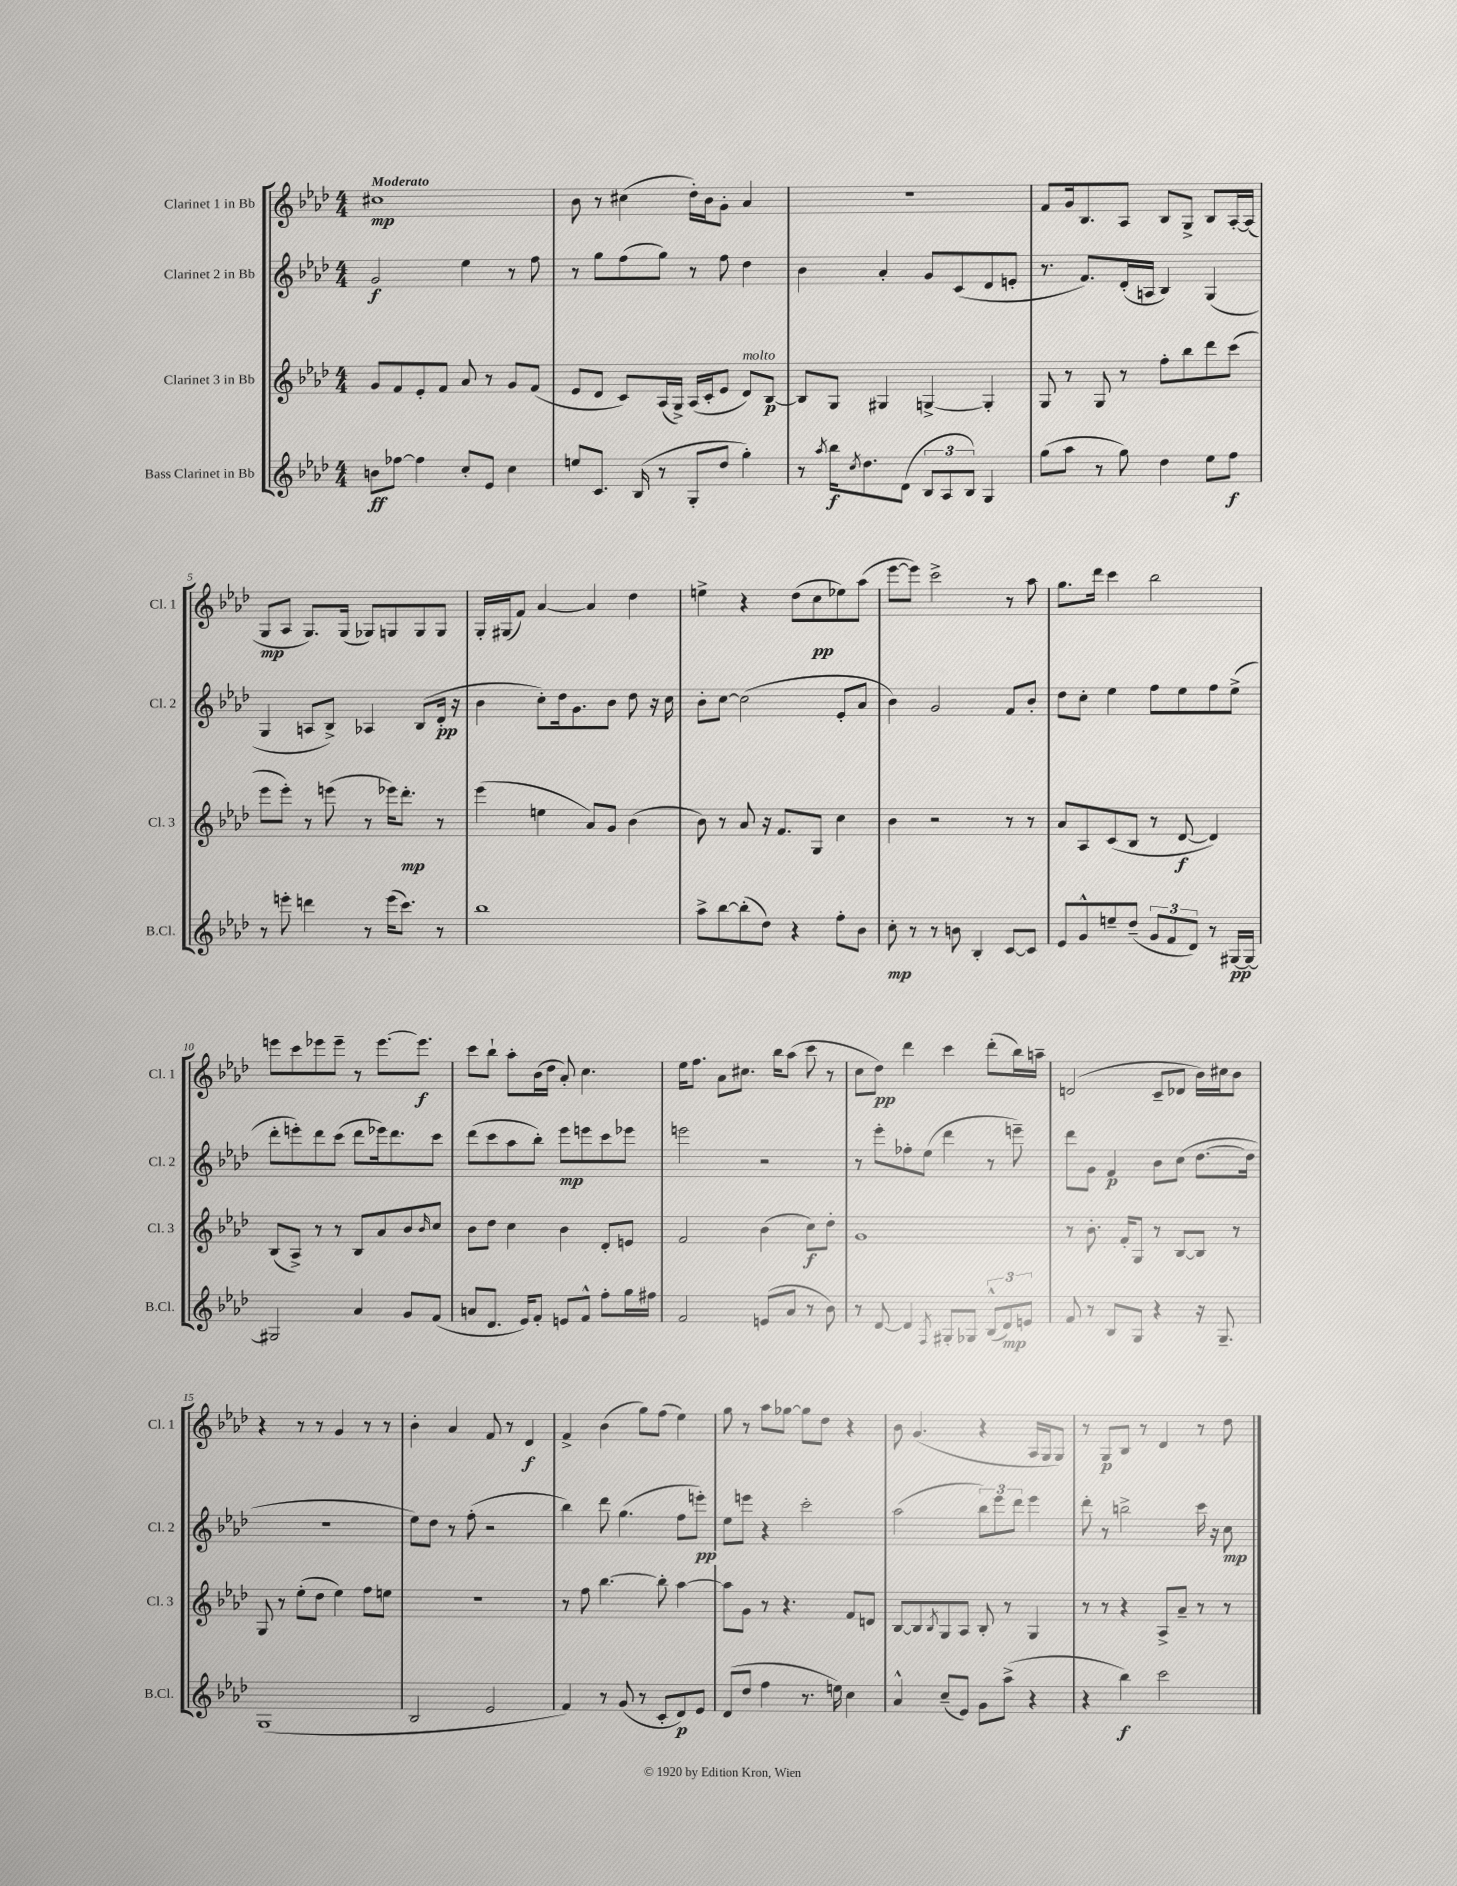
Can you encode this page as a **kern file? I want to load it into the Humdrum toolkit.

**kern	**kern	**kern	**kern
*staff4	*staff3	*staff2	*staff1
*clefG2	*clefG2	*clefG2	*clefG2
*k[b-e-a-d-]	*k[b-e-a-d-]	*k[b-e-a-d-]	*k[b-e-a-d-]
*M4/4	*M4/4	*M4/4	*M4/4
8b\L	8g/L	2g/	1cc#
[8ff-\J	8f/	.	.
4ff-\]	8e-'/	.	.
.	8f/J	.	.
8cc'/L	8a-/	4ee-\	.
8e-/J	8r	.	.
4cc\	8g/L	8r	.
.	(8f/J	8ff\	.
=	=	=	=
8ee/L	8e-/L	8r	8b-\
8.c/J	8d-/J	8gg\L	8r
.	8c/L)	(8ff\	(4cc#\
(16B-/	.	.	.
8r	(16A-/L	8gg\J)	.
.	16G^/JJ)	.	.
8G'/L	(16A-/LL	8r	16dd-'\LL)
.	16c'/J	.	16b-\J
8dd-/J	8e-/J	8ff\	8g'\J
4gg'\)	8d-/L)	4dd-\	4a-/
.	[8B-/J	.	.
=	=	=	=
8r	8B-/]L	4b-\	1r
8qaa-/	.	.	.
16bb-\LK	8G/J	.	.
8qcc/	.	.	.
8.dd-\	.	.	.
.	4G#/	4a-'/	.
(8d-\J	.	.	.
12B-/L	[4G^/	8g/L	.
12A-/	.	.	.
.	.	(8c/	.
12B-/J)	.	.	.
4G/	4G'/]	8d-/	.
.	.	8e'/J	.
=	=	=	=
(8gg\L	8G/	8.r	8f/L
8aa-\J	8r	.	16g/k
.	.	8.f/L)	8.B-/
8r	8G/	.	.
8gg\)	8r	(16d-'/L	8A-/J
.	.	16A/JJ	.
4dd-\	8ff'\L	4B-/)	8B-/L
.	8bb-\	.	8G^/J
8ee-\L	8ddd-\	(4G/	8B-/L
8ff\J	(8ccc\J	.	[16A-'/L
.	.	.	(16A-/]JJ
=	=	=	=
8r	8eee-\L	4G/	8G/L
8eee'\	8eee-'\J)	.	8A-/J
4ddd\	8r	8A/L	8.G/L)
.	(8eee\	8B-^/J)	.
.	.	.	(16G/Jk
8r	8r	4A-/	8G-/L)
(16eee\LK	16eee-\LK)	.	8G/
8.ccc\J)	8.ddd-'\J	.	.
.	.	(8B-/L	8G/
8r	8r	16d-'/Jk	8G/J
.	.	16r	.
=	=	=	=
1bb-	(4eee-\	4b-\	16G'/LL
.	.	.	(16G#/J
.	.	.	8f/J)
.	4ee\	8cc'\L)	[4a-/
.	.	16dd-\k	.
.	.	8.g\	.
.	8a-/L)	.	4a-/]
.	8g/J	8b-\J	.
.	(4b-\	8dd-\	4dd-\
.	.	16r	.
.	.	16cc\	.
=	=	=	=
8aa-^\L	8b-\)	8b-'\L	4ee^\
[8bb-\	8r	[8cc\J	.
(8bb-'\]	8a-/	(2cc\]	4r
8dd-\J)	16r	.	.
.	8.f/L	.	.
4r	.	.	(8dd-\L
.	8G/J	.	8cc\
8ff'\L	4cc\	8e-'/L	8ee-\)
8b-\J	.	8a-/J	(8aa-\J
=	=	=	=
8cc'\	4b-\	4b-\)	[8eee-\L
8r	.	.	8eee-\]J)
8r	2r	2g/	2ccc^\
8b\	.	.	.
4B-'/	.	.	.
[8c/L	8r	8f/L	8r
8c/]J	8r	8b-'/J	8aa-\
=	=	=	=
8e-/L	8a-/L	8dd-\L	8.gg\L
8g^^/	8A-/	8cc'\J	.
.	.	.	16ddd-\Jk
8ee~/	(8c/	4ee-\	4ccc\
(8dd-~/J	8B-/J	.	.
12g/L	8r	8ff\L	2bb-\
12f/	.	.	.
.	[8d-/	8ee-\	.
12d-/J)	.	.	.
8r	4d-/])	8ff\	.
[16G#/LL	.	(8ee-^\J	.
16G#/_JJ	.	.	.
=	=	=	=
2G#/]	(8B-/L	8ddd-'\L	8eee\L
.	8A-^/J)	8eee'\)	8ccc\
.	8r	8ddd-\	8eee-\
.	8r	(8ccc\J	8eee-~\J
4a-/	8B-/L	8ddd-\L	8r
.	8a-/	16eee-\k)	[8.eee-\L
.	.	8.ddd-\	.
8g/L	8b-/	.	.
.	.	.	8.eee-\]J
.	16qqb-/	.	.
(8f/J	8cc/J	8ccc\J	.
=	=	=	=
8a/L	8b-\L	(8ddd-\L	8ccc\L
8.d-/J	8dd-\J	8ccc\	8bb-`\J
.	4cc\	8aa-\	8aa-'\L
16e-/LK)	.	.	.
8f'/J	.	8bb-'\J)	(16b-\L
.	.	.	16dd-\JJ
8e/L	4b-\	8eee-\L	8a-'/)
8f^^/J	.	8eee\	4.cc\
8ff'\L	8d-'/L	8ccc\	.
16gg\L	8e/J	8eee-\J	.
16ff#\JJ	.	.	.
=	=	=	=
2f/	2f/	2eee\	16ee-\LK
.	.	.	8.ff\J
.	.	.	8a-\L
.	.	.	8.cc#\J
(8e/L	(4b-\	2r	.
.	.	.	16bb-\LK
8a-/J	.	.	(8aa-\J
8r	8cc\L)	.	8ccc\
8b-\)	8dd-'\J	.	8r
=	=	=	=
8r	1g	8r	8cc\L
[8d-/	.	8eee-'\L	8dd-\J)
4d-/]	.	8ff-'\	4ddd-\
.	.	(8ee-\J	.
8qF/	.	.	.
8G#'/L	.	4ddd-\	4ccc\
8G-/J	.	.	.
(12B-^^/L	.	8r	(8ddd-'\L
12d-/)	.	.	.
.	.	8eee~\)	16bb-\L)
12e/J	.	.	.
.	.	.	16aa~\JJ
=	=	=	=
8f/	8r	8ddd-\L	(2d/
8r	8.b-'\	8g\J	.
8B-/L	.	4f/	.
.	16f'/LK	.	.
8G/J	8G/J	.	.
4r	8r	8b-\L	8c~/L
.	[8B-/L	(8cc\J	8d-/J
16r	8B-/]J	[8.dd-\L	16b-\LL)
8.G~/	.	.	16cc#\J
.	8r	.	8b-\J
.	.	16dd-\]Jk	.
=	=	=	=
(1G	8G/	1r	4r
.	8r	.	.
.	(8ee-'\L	.	8r
.	8dd-\J	.	8r
.	4ee-\)	.	4g/
.	8ff\L	.	8r
.	8ee\J	.	8r
=	=	=	=
2B-/	1r	8ee-\L)	4b-'\
.	.	8dd-\J	.
.	.	8r	4a-/
.	.	(8ff'\	.
2e-/	.	2r	8f/
.	.	.	8r
.	.	.	4d-/
=	=	=	=
4f/)	8r	4bb-\)	4f^/
.	8ff\	.	.
8r	[4.bb-\	8ddd-\	(4b-\
(8g/	.	(4.gg\	.
8r	.	.	8gg\L)
8c'/L	8bb-'\]	.	(8ff\J
8d-/)	[4aa-\	8ff\L	4ee-\)
8e-/J	.	8eee'\J)	.
=	=	=	=
(8d-/L	8aa-\]L	8ee-\L	8gg\
8dd-/J	8g\J	8eee\J	8r
4ff\	8r	4r	8aa-\L
.	4.r	.	[8gg-\J
8.r	.	2ccc'\	8gg-\]L
.	.	.	8dd-\J
16ee\)	.	.	.
4cc\	8f/L	.	4r
.	8d/J	.	.
=	=	=	=
4a-^^/	[8B-/L	(2aa-\	8b-\
.	8B-/]	.	(4.g/
.	8qB-/	.	.
(8cc~/L	8G/	.	.
8e-/J)	8A-/J	.	.
8g\L	8B-'/	12bb-\L)	4r
.	.	12eee-\	.
(8aa-^\J	8r	.	.
.	.	12ddd-\J	.
4r	4G/	4eee-\	16A-/LL
.	.	.	16G/J
.	.	.	8G/J)
=	=	=	=
4r	8r	8ddd-'\	8r
.	8r	8r	8G/L
4bb-\)	4r	2bb^\	8B-/J
.	.	.	8r
2ccc\	8A-^/L	.	4d-/
.	8a-~/J	.	.
.	8r	16ccc\	8r
.	.	16r	.
.	8r	8cc\	8dd-\
==	==	==	==
*-	*-	*-	*-
